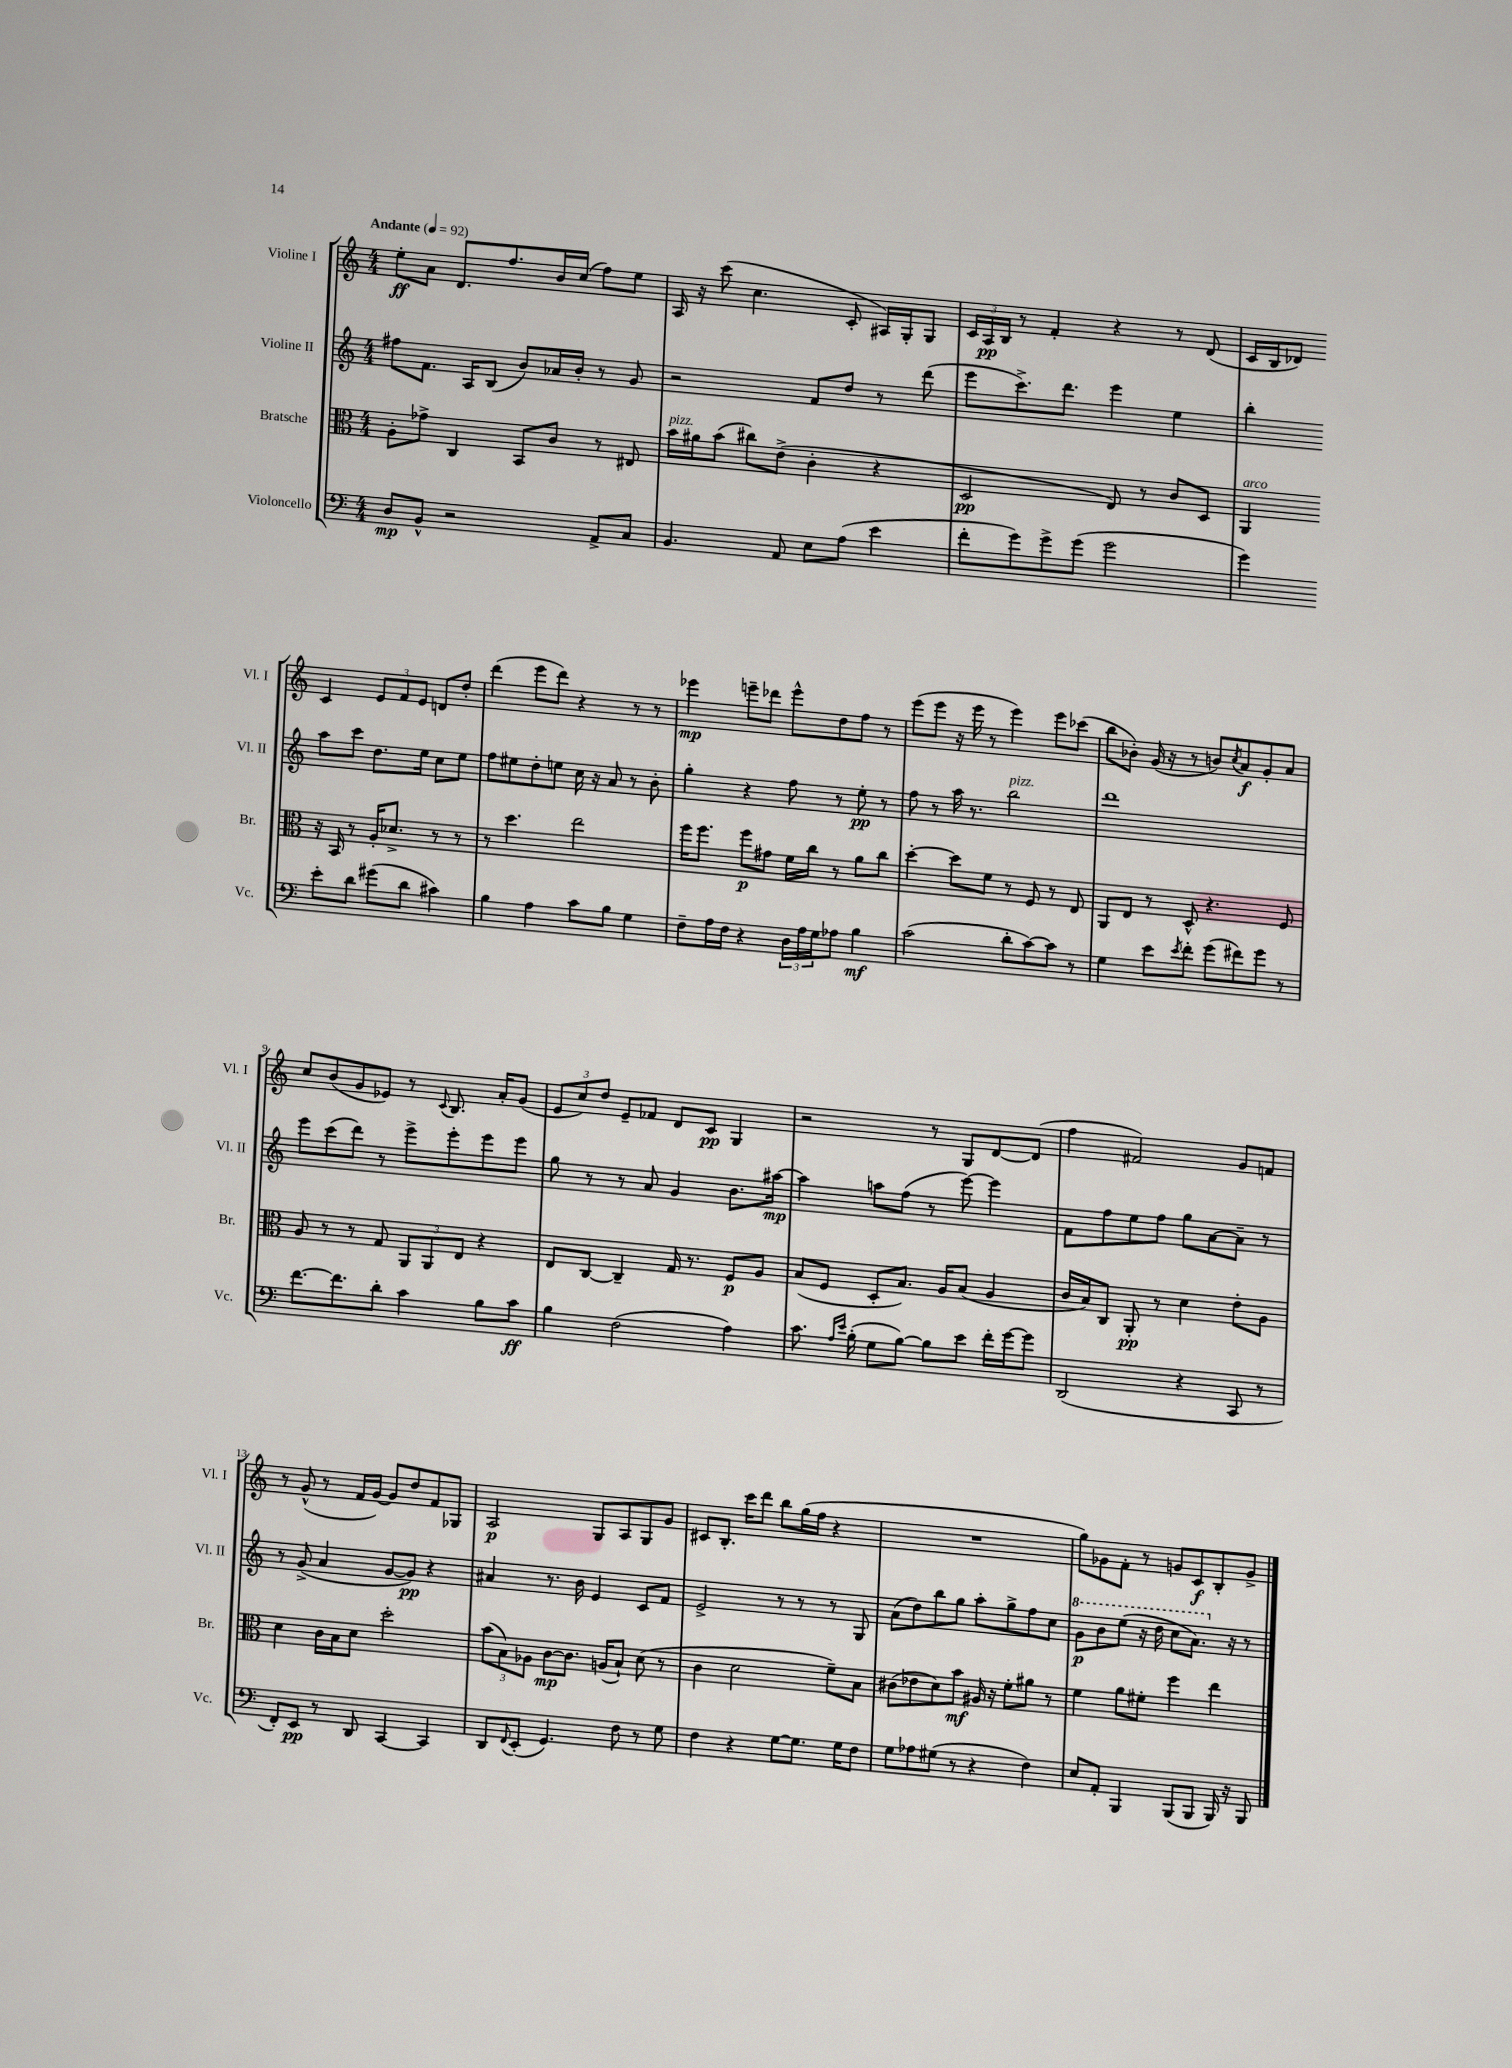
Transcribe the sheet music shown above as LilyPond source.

<<
\new StaffGroup <<
\new Staff = "s0" \with { instrumentName = "Violine I" shortInstrumentName = "Vl. I" } {
    \clef treble \key c \major \numericTimeSignature \time 4/4 \tempo "Andante" 4 = 92
    e''8-.\ff a'8 d'8. f''8. b'16 c''16( f''8) e''8 |
    a16 r16 c'''8( c''4. c'8-. ais16) g16-. g8 |
    \tuplet 3/2 { c'16 a16\pp b16 } r8 f'4-. r4 r8 d'8( |
    c'16 b16 des'8) c'4 \tuplet 3/2 { e'8 f'8 e'8 } d'8 d''8-. |
    d'''4( e'''8 d'''8) r4 r8 r8 |
    ees'''4\mp e'''8-- des'''8 e'''8-^ d''8 f''8 r8 |
    e'''8( e'''8 r16 e'''16 r8 e'''4) e'''8 ces'''8( |
    b''8 bes'8-.) g'16( r16 r8 b'8) \acciaccatura { c''8 } a'8\f g'8-. a'8 |
    c''8 b'8( g'8 ees'8) r8 \appoggiatura { c'8 } b8. a'16-. g'8( |
    \tuplet 3/2 { e'8 c''8) d''8 } e'8-- fes'8 d'8 c'8\pp g4 |
    r2 r8 g8 d'8~ d'8( |
    f''4 fis'2) g'8 f'8 |
    r8 g'8-^( r8 f'16 g'16~) g'8 d''8 f'8 ges8 |
    a2\p g8 a8 g8 g'8 |
    cis'8 b8.-. c'''16 d'''8 b''8 g''16( f''16 r4 |
    R1 |
    g''8) ges'8 f'8-. r8 g'8 c'8\f b8-. g'8-> \bar "|." |
}
\new Staff = "s1" \with { instrumentName = "Violine II" shortInstrumentName = "Vl. II" } {
    \clef treble \key c \major \numericTimeSignature \time 4/4
    fis''8 f'8. a16 b8( b'8) aes'16 b'16-. r8 g'8 |
    r2 f'8 d''8 r8 d'''8( |
    e'''8 c'''8.->) d'''8. e'''4 e''4 |
    b''4-. a''8 c'''8 d''8. e''16 c''8 e''8 |
    f''8 eis''8 d''8-. e''8 c''16 r16 a'8 r8 b'8-. |
    g''4-. r4 f''8 r8 e''8-.\pp r8 |
    f''8 r8 a''16 r8. b''2^\markup { \italic "pizz." } |
    d'''1 |
    e'''8 c'''8( d'''8) r8 e'''8-> e'''8-. e'''8 e'''8 |
    g''8 r8 r8 a'8 g'4 b'8. ais''16~\mp |
    ais''4 a''8 f''8( r8 e'''8~) e'''4 |
    f'8 f''8 e''8 f''8 g''8 a'8~ a'8-- r8 |
    r8 g'8->( a'4 g'8~ g'8\pp) r4 |
    ais'4 r8. b'16 e'4 c'8 f'8 |
    e'2-> r8 r8 r8 g8 |
    a'8( d''8) b''8 g''8 a''8-. g''8-> f''8 c''8 |
    \ottava #1 g''8\p b''8 e'''8( r16 d'''16 c'''8 a''8.) \ottava #0 r16 r8 \bar "|." |
}
\new Staff = "s2" \with { instrumentName = "Bratsche" shortInstrumentName = "Br." } {
    \clef alto \key c \major \numericTimeSignature \time 4/4
    a8-. ges'8-> c4 b,8 c'8 r8 eis8 |
    b'16^\markup { \italic "pizz." } ais'16 b'8( cis''8) e'8->( c'4-. r4 |
    d2\pp e8) r8 c'8 d8 |
    a,4^\markup { \italic "arco" } r16 b,16 r8 a16-. des'8.-> r8 r8 |
    r8 d''4. e''2 |
    f''16 f''8. f''8\p gis'8 f'16 c''16 r8 a'8 c''8 |
    d''4~-. d''8 f'8 r8 f8 r8 e8 |
    a,8 e8 r8 d8-^ r4. f8 |
    a8 r8 r8 g8 \tuplet 3/2 { a,8 a,8 e8 } r4 |
    e8 c8~ c4-- g16 r8. f8\p a8 |
    b8( f8 d8-. b8.) a16 b8( a4 |
    c'16 b16) c8 a,8-.\pp r8 d'4 e'8-. a8 |
    d'4 c'16 b16 d'8 d''2-. |
    \tuplet 3/2 { b'8( b8) aes8 } c'8~\mp c'8. a16( b8-!) d'8( r8 |
    c'4 d'2 f'8--) b8 |
    cis'8( ees'8 d'8) b'8\mf ais16 r16 f'8-. ais'8 r8 |
    f'4 a'8 fis'8-. f''4 e''4 \bar "|." |
}
\new Staff = "s3" \with { instrumentName = "Violoncello" shortInstrumentName = "Vc." } {
    \clef bass \key c \major \numericTimeSignature \time 4/4
    d8\mp b,8-^ r2 a,8-> c8 |
    b,4. a,8 e8 a8( e'4 |
    f'8-. g'8) g'8-> g'8( g'2 |
    g'4) e'8-. d'8 gis'8( d'8 cis'4) |
    b4 a4 c'8 b8 g4 |
    f8-- a16 f16 r4 \tuplet 3/2 { d16 a16 g16 } aes8 b4\mf |
    c'2( d'8-. c'8~) c'8 r8 |
    g4 e'8 \acciaccatura { e'8 } f'8-. g'8( fis'8) g'8 r8 |
    f'8.~ f'8. d'8-. c'4 b8 c'8\ff |
    b4 f2( a4) |
    c'8. \grace { a16 e'16 } b16-.( g8 b8~) b8 e'8 f'16-. g'16~ g'8 |
    d,2( r4 c,8 r8 |
    f,8-.) e,8\pp r8 d,8 c,4~ c,4 |
    d,8 \appoggiatura { f,8 } e,8-.( g,4.) f8 r8 g8 |
    f4 r4 g8~ g8. g16 f8 |
    g8 aes8 gis8( r8 r4 f4) |
    e8 a,8-. b,,4 b,,8( b,,8 b,,16) r16 b,,8 \bar "|." |
}
>>
>>
